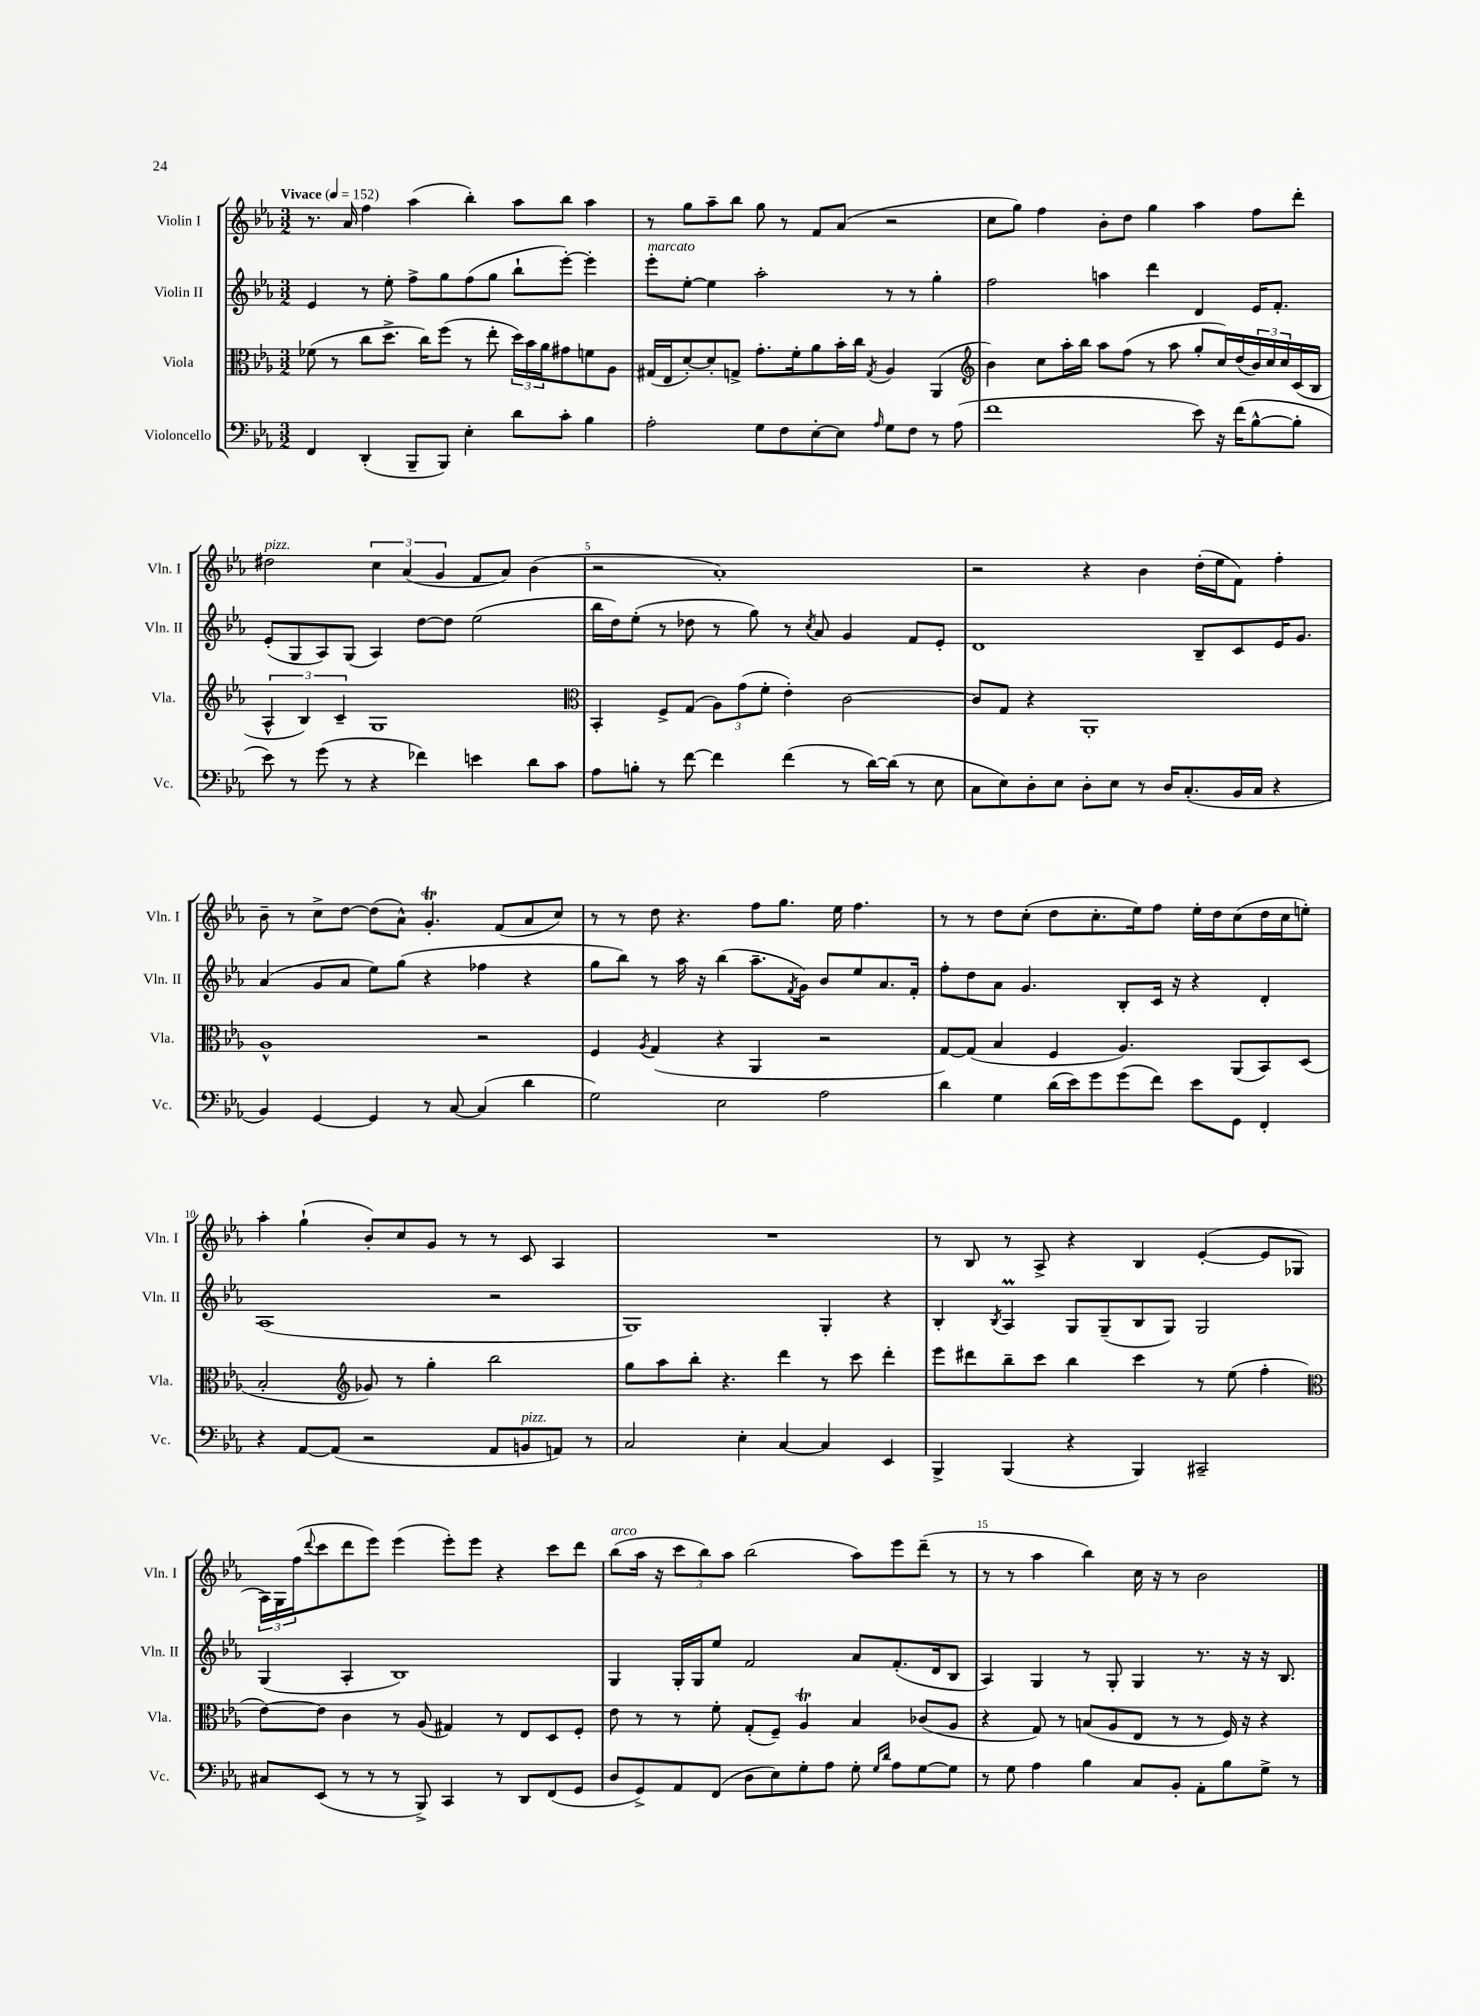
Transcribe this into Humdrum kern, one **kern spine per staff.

**kern	**kern	**kern	**kern
*staff4	*staff3	*staff2	*staff1
*clefF4	*clefC3	*clefG2	*clefG2
*k[b-e-a-]	*k[b-e-a-]	*k[b-e-a-]	*k[b-e-a-]
*M3/2	*M3/2	*M3/2	*M3/2
*MM152	*MM152	*MM152	*MM152
4FF	(8f-	4e-	8.r
.	8r	.	.
.	.	.	16a-
(4DD'	8cc	8r	4ff
.	8.dd^	8ee-'	.
8BBB-~	.	8ff^	(4aa-
.	16cc)	.	.
8BBB-)	(8ff	8gg	.
4E-'	8r	(8ff	4bb-')
.	8ee-'	8gg	.
8d	24dd)	8bb-`	8aa-
.	24b-	.	.
.	24a-	.	.
8c'	8g#	[8eee-')	8bb-
4B-	8f	4eee-']	4aa-
.	8A-	.	.
=	=	=	=
2A-'	(16G#	8eee-'	8r
.	16E-	.	.
.	[8d')	[8ee-'	8gg
.	8d']	4ee-]	8aa-~
.	8G^	.	8bb-
8G	8.g'	2aa-'	8gg
8F	.	.	8r
.	16f'	.	.
[8E-'	8a-	.	8f
8E-]	16b-'	.	(8a-
.	16cc	.	.
16qqA-	8qG	.	.
8G	4A-	8r	2r
8F	.	8r	.
8r	(4AA-	4gg'	.
(8A-	.	.	.
=	=	=	=
*	*clefG2	*	*
1f	4b-)	2ff	8cc
.	.	.	8gg)
.	8cc	.	4ff
.	16aa-'	.	.
.	16bb-	.	.
.	8aa-	4aa	8b-'
.	(8ff	.	8dd
.	8r	4ddd	4gg
.	8aa-	.	.
8e-)	8gg'	4d	4aa-
16r	16cc)	.	.
(16f	(16dd	.	.
[8B-^^	24b-)	16e-	8ff
.	24cc	.	.
.	.	8.f'	.
.	24cc	.	.
8B-']	(16c	.	8ddd'
.	16B-	.	.
=	=	=	=
8e-)	6A-^^	(8e-'	2dd#
8r	.	8G	.
.	6B-)	.	.
(8g	.	8A-)	.
.	6c~	.	.
8r	.	(8G	.
4r	1G	4A-)	6cc
.	.	.	(6a-
4f-)	.	[8dd	.
.	.	.	6g
.	.	8dd]	.
4e	.	(2ee-	8f
.	.	.	8a-)
8d	.	.	(4b-
8c	.	.	.
=	=	=	=
*	*clefC3	*	*
8A-	4BB-'	16bb-	2r
.	.	16dd)	.
8B'	.	(8ee-'	.
8r	8F^	8r	.
[8f	(8G	8dd-	.
4f]	12A-)	8r	1a-')
.	(12g	.	.
.	.	8gg)	.
.	12f'	.	.
(4f	4e-')	8r	.
.	.	8qcc	.
.	.	8a-	.
8r	[2c	4g	.
[16d)	.	.	.
(16d]	.	.	.
8r	.	8f	.
8E-	.	8e-'	.
=	=	=	=
8C	8c]	1d	2r
8E-)	8G	.	.
8D'	4r	.	.
8E-	.	.	.
8D'	1AA-'	.	4r
8E-	.	.	.
8r	.	.	4b-
16D	.	.	.
(8.C'	.	.	.
.	.	8B-~	(16dd'
.	.	.	16ee-
16BB-	.	8c	8f)
16C	.	.	.
4r	.	16e-	4ff'
.	.	8.g	.
=	=	=	=
4BB-)	1A-^^	(4a-	8b-~
.	.	.	8r
[4GG	.	8g	8cc^
.	.	8a-	[8dd
4GG]	.	8ee-)	(8dd]
.	.	(8gg	8a-^^)
8r	.	4r	4.g'
[8C	.	.	.
(4C]	2r	4ff-	.
.	.	.	(8f
4d	.	4r	8a-
.	.	.	8cc)
=	=	=	=
2G)	4F	8gg	8r
.	.	8bb-)	8r
.	8qA-	.	.
.	(4G	8r	8dd
.	.	16aa-	4.r
.	.	16r	.
2E-	4r	(4bb-	.
.	4AA-	8.aa-~	8ff
.	.	.	8.gg
.	.	8qf	.
.	.	16g)	.
2A-	2r	8b-	.
.	.	.	16ee-
.	.	8ee-	4.ff
.	.	8.a-	.
.	.	16f'	.
=	=	=	=
4d	[8G)	8ff'	8r
.	(8G]	8dd	8r
4G	4B-	8a-	8dd
.	.	4.g	(8cc'
(16d	4F	.	8dd
16e-)	.	.	.
8g	.	.	8.cc'
(8g	4.A-)	8B-'	.
.	.	.	16ee-)
8f)	.	16c	8ff
.	.	16r	.
8e-	.	4r	16ee-'
.	.	.	16dd
8GG	(8AA-	.	(8cc
4FF'	8BB-)	4d'	16dd
.	.	.	16cc
.	(8D	.	8ee')
=	=	=	=
4r	2B-'	(1A-	4aa-'
[8AA-	.	.	(4gg`
(8AA-]	.	.	.
*	*clefG2	*	*
2r	8g-)	.	8b-')
.	8r	.	8cc
.	4gg'	.	8g
.	.	.	8r
8AA-	2bb-	2r	8r
8BB	.	.	8c
8AA)	.	.	4A-
8r	.	.	.
=	=	=	=
2C	8gg	1G)	1.r
.	8aa-	.	.
.	8bb-'	.	.
.	4.r	.	.
4E-'	.	.	.
[4C	4ddd	.	.
4C]	8r	4G'	.
.	8ccc	.	.
4EE-	4ddd'	4r	.
=	=	=	=
4BBB-^	8eee-	4B-'	8r
.	8ddd#	.	8B-
.	.	8qB-	.
(4BBB-	8bb-~	4A-	8r
.	8ccc	.	8A-^
4r	4bb-	8G	4r
.	.	(8G~	.
4BBB-)	4ccc	8B-	4B-
.	.	8G)	.
2CC#~	8r	2G	([4e-'
.	(8ee-	.	.
.	4ff'	.	8e-]
.	.	.	8G-
=	=	=	=
*	*clefC3	*	*
8C#	[8e-)	(4G	24A-)
.	.	.	24G
.	.	.	(24ff
.	.	.	8qqddd
(8EE-	8e-]	.	8ccc
8r	4c	4A-'	8ddd
8r	.	.	8eee-)
8r	8r	1B-)	(4eee-
8BBB-^)	(8A-	.	.
4CC	4G#)	.	8eee-')
.	.	.	8eee-
8r	8r	.	4r
8DD	8E-	.	.
(8FF	8D	.	8ccc
8GG	8F'	.	8ddd
=	=	=	=
8D	8e-	4G	(8bb-
8GG^)	8r	.	16aa-
.	.	.	16r
8AA-	8r	16G'	12ccc
.	.	16G	.
.	.	.	12bb-)
(8FF	8f'	8ee-	.
.	.	.	12aa-
8D	(8G'	2f	(2bb-
8E-)	8F~)	.	.
8G'	4A-	.	.
8A-	.	.	.
8G'	4B-	8a-	8aa-)
16qqG	.	.	.
16qqd	.	.	.
8A-	.	(8.f'	8eee-
[8G	(8c-	.	(8ddd~
.	.	16d	.
8G]	8A-	8B-	8r
=	=	=	=
8r	4r	4A-)	8r
8G	.	.	8r
4A-	8G)	4G	4aa-
.	8r	.	.
4B-	(8B	8r	4bb-)
.	8A-	8G'	.
8C	8E-	4G	16cc
.	.	.	16r
8BB-'	8r	.	8r
8AA-'	8r	8.r	2b-
8B-	16F)	.	.
.	16r	16r	.
8G^	4r	16r	.
.	.	8.B-	.
8r	.	.	.
==	==	==	==
*-	*-	*-	*-
